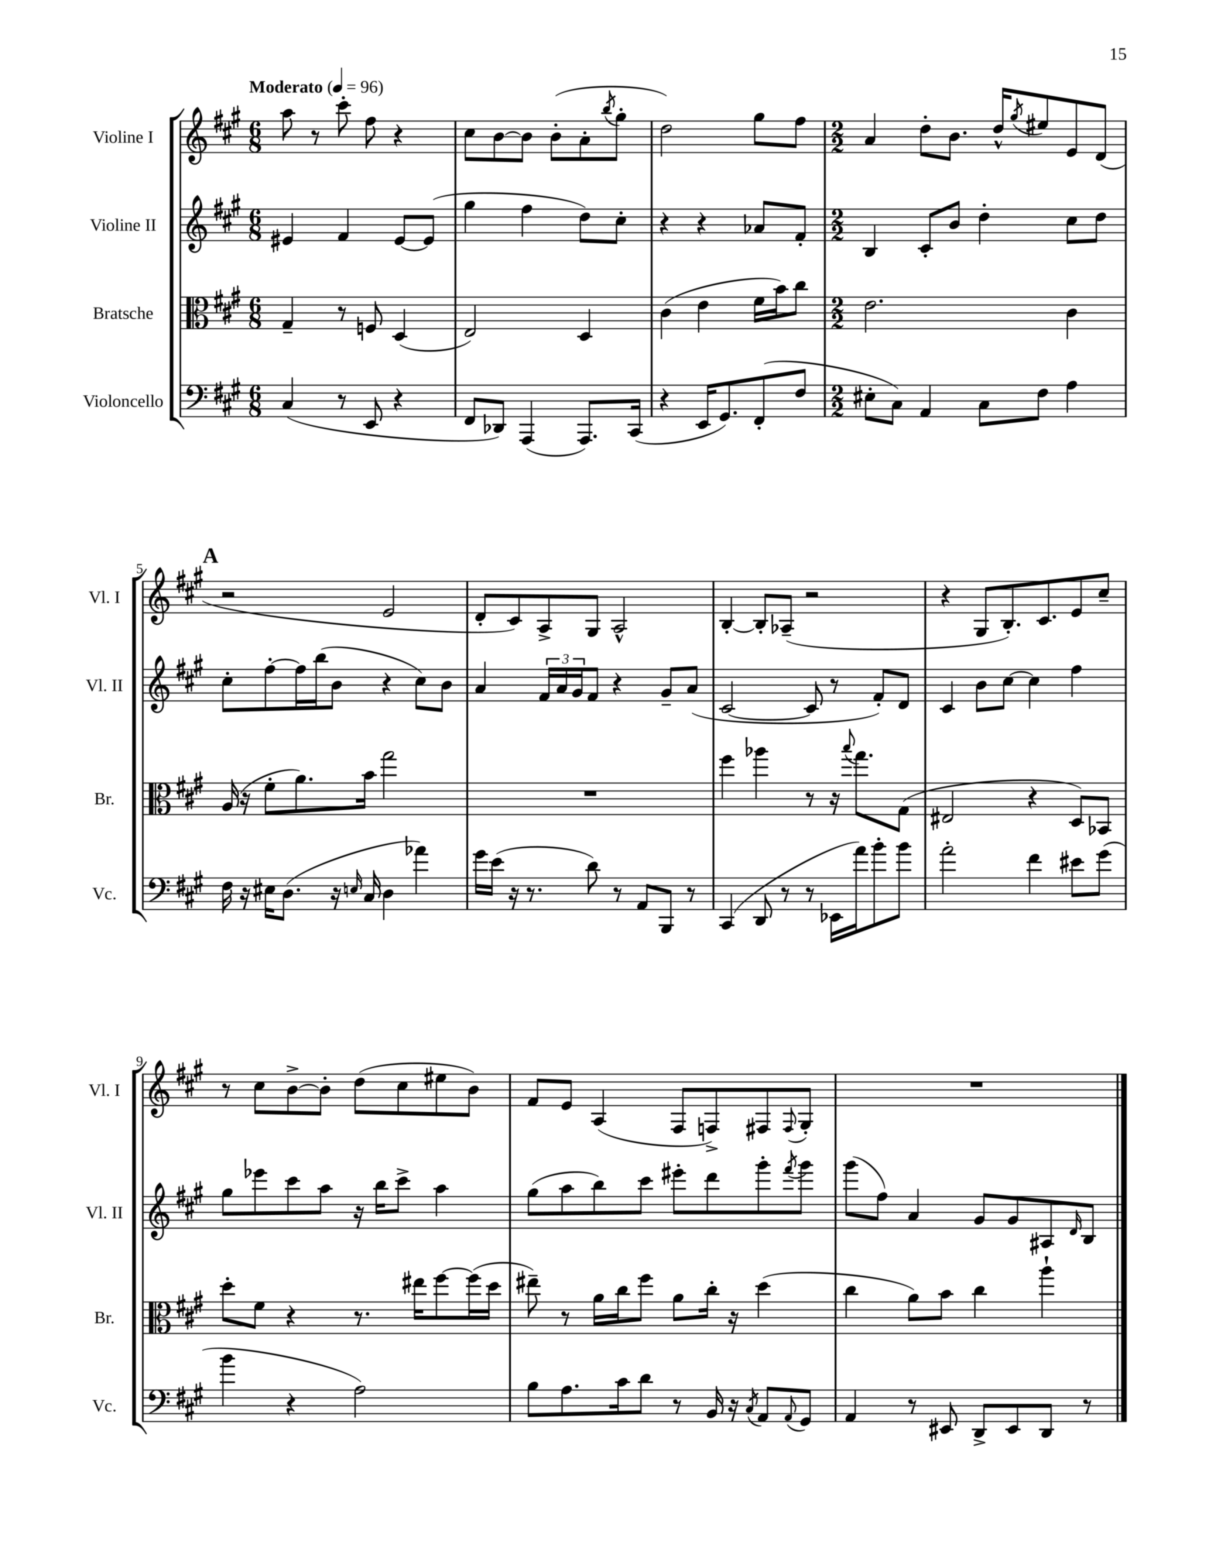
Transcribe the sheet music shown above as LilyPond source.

<<
\new StaffGroup <<
\new Staff = "s0" \with { instrumentName = "Violine I" shortInstrumentName = "Vl. I" } {
    \clef treble \key a \major \numericTimeSignature \time 6/8 \tempo "Moderato" 4 = 96
    a''8 r8 cis'''8-. fis''8 r4 |
    cis''8 b'8~ b'8 b'8-.( a'8-. \acciaccatura { b''8 } gis''8-. |
    d''2) gis''8 fis''8 |
    \numericTimeSignature \time 2/2 a'4 d''8-. b'8. d''16-^ \acciaccatura { gis''8 } eis''8 e'8 d'8( |
    \mark \markup { \bold "A" } r2 e'2 |
    d'8-. cis'8) a8-> gis8 a2-^ |
    b4~-. b8-. aes8--( r2 |
    r4 gis8 b8.-.) cis'8. e'8 cis''8-- |
    r8 cis''8 b'8~-> b'8-. d''8( cis''8 eis''8 b'8) |
    fis'8 e'8 a4( fis8 f8->) fis8 \appoggiatura { fis8 } gis8-. |
    R1 \bar "|." |
}
\new Staff = "s1" \with { instrumentName = "Violine II" shortInstrumentName = "Vl. II" } {
    \clef treble \key a \major \numericTimeSignature \time 6/8
    eis'4 fis'4 eis'8~ eis'8( |
    gis''4 fis''4 d''8) cis''8-. |
    r4 r4 aes'8 fis'8-. |
    \numericTimeSignature \time 2/2 b4 cis'8-. b'8 d''4-. cis''8 d''8 |
    \mark \markup { \bold "A" } cis''8-. fis''8~-. fis''16 b''16( b'8 r4 cis''8) b'8 |
    a'4 \tuplet 3/2 { fis'16 a'16 gis'16 } fis'8 r4 gis'8-- a'8( |
    cis'2~ cis'8 r8 fis'8-.) d'8 |
    cis'4 b'8 cis''8~ cis''4 fis''4 |
    gis''8 ees'''8 cis'''8 a''8 r16 b''16 cis'''8-> a''4 |
    gis''8( a''8 b''8) cis'''8 eis'''8-. d'''8 gis'''8-. \acciaccatura { fis'''8 } gis'''8 |
    gis'''8( fis''8) a'4 gis'8 gis'8 ais8 \grace { d'16 } b8 \bar "|." |
}
\new Staff = "s2" \with { instrumentName = "Bratsche" shortInstrumentName = "Br." } {
    \clef alto \key a \major \numericTimeSignature \time 6/8
    gis4-- r8 f8 d4( |
    e2) d4 |
    cis'4( e'4 fis'16 b'16) cis''8 |
    \numericTimeSignature \time 2/2 e'2. cis'4 |
    \mark \markup { \bold "A" } a16( r16 fis'8-. a'8.) b'16 gis''2 |
    R1 |
    fis''4 aes''4 r8 r16 \appoggiatura { b''8 } gis''8. gis8( |
    eis2 r4 d8) bes,8 |
    d''8-. fis'8 r4 r8. eis''16 fis''8~ fis''16( d''16 |
    eis''8--) r8 a'16 cis''16 fis''8 a'8 cis''16-. r16 d''4( |
    cis''4 a'8) b'8 cis''4 a''4-! \bar "|." |
}
\new Staff = "s3" \with { instrumentName = "Violoncello" shortInstrumentName = "Vc." } {
    \clef bass \key a \major \numericTimeSignature \time 6/8
    cis4( r8 e,8 r4 |
    fis,8 des,8) a,,4( a,,8.) cis,16( |
    r4 e,16 gis,8.) fis,8-.( fis8 |
    \numericTimeSignature \time 2/2 eis8-. cis8) a,4 cis8 fis8 a4 |
    \mark \markup { \bold "A" } fis16 r16 eis16 d8.( r16 \grace { e16 } cis16 d4 aes'4) |
    gis'16 e'16( r16 r8. d'8) r8 a,8 b,,8 r8 |
    cis,4( d,8 r8 r8 ees,16 a'16) b'8-. b'8 |
    a'2-. fis'4 eis'8 gis'8( |
    b'4 r4 a2) |
    b8 a8. cis'16 d'8 r8 b,16 r16 \acciaccatura { cis8 } a,8 \appoggiatura { a,8 } gis,8 |
    a,4 r8 eis,8 d,8-> eis,8 d,8 r8 \bar "|." |
}
>>
>>
